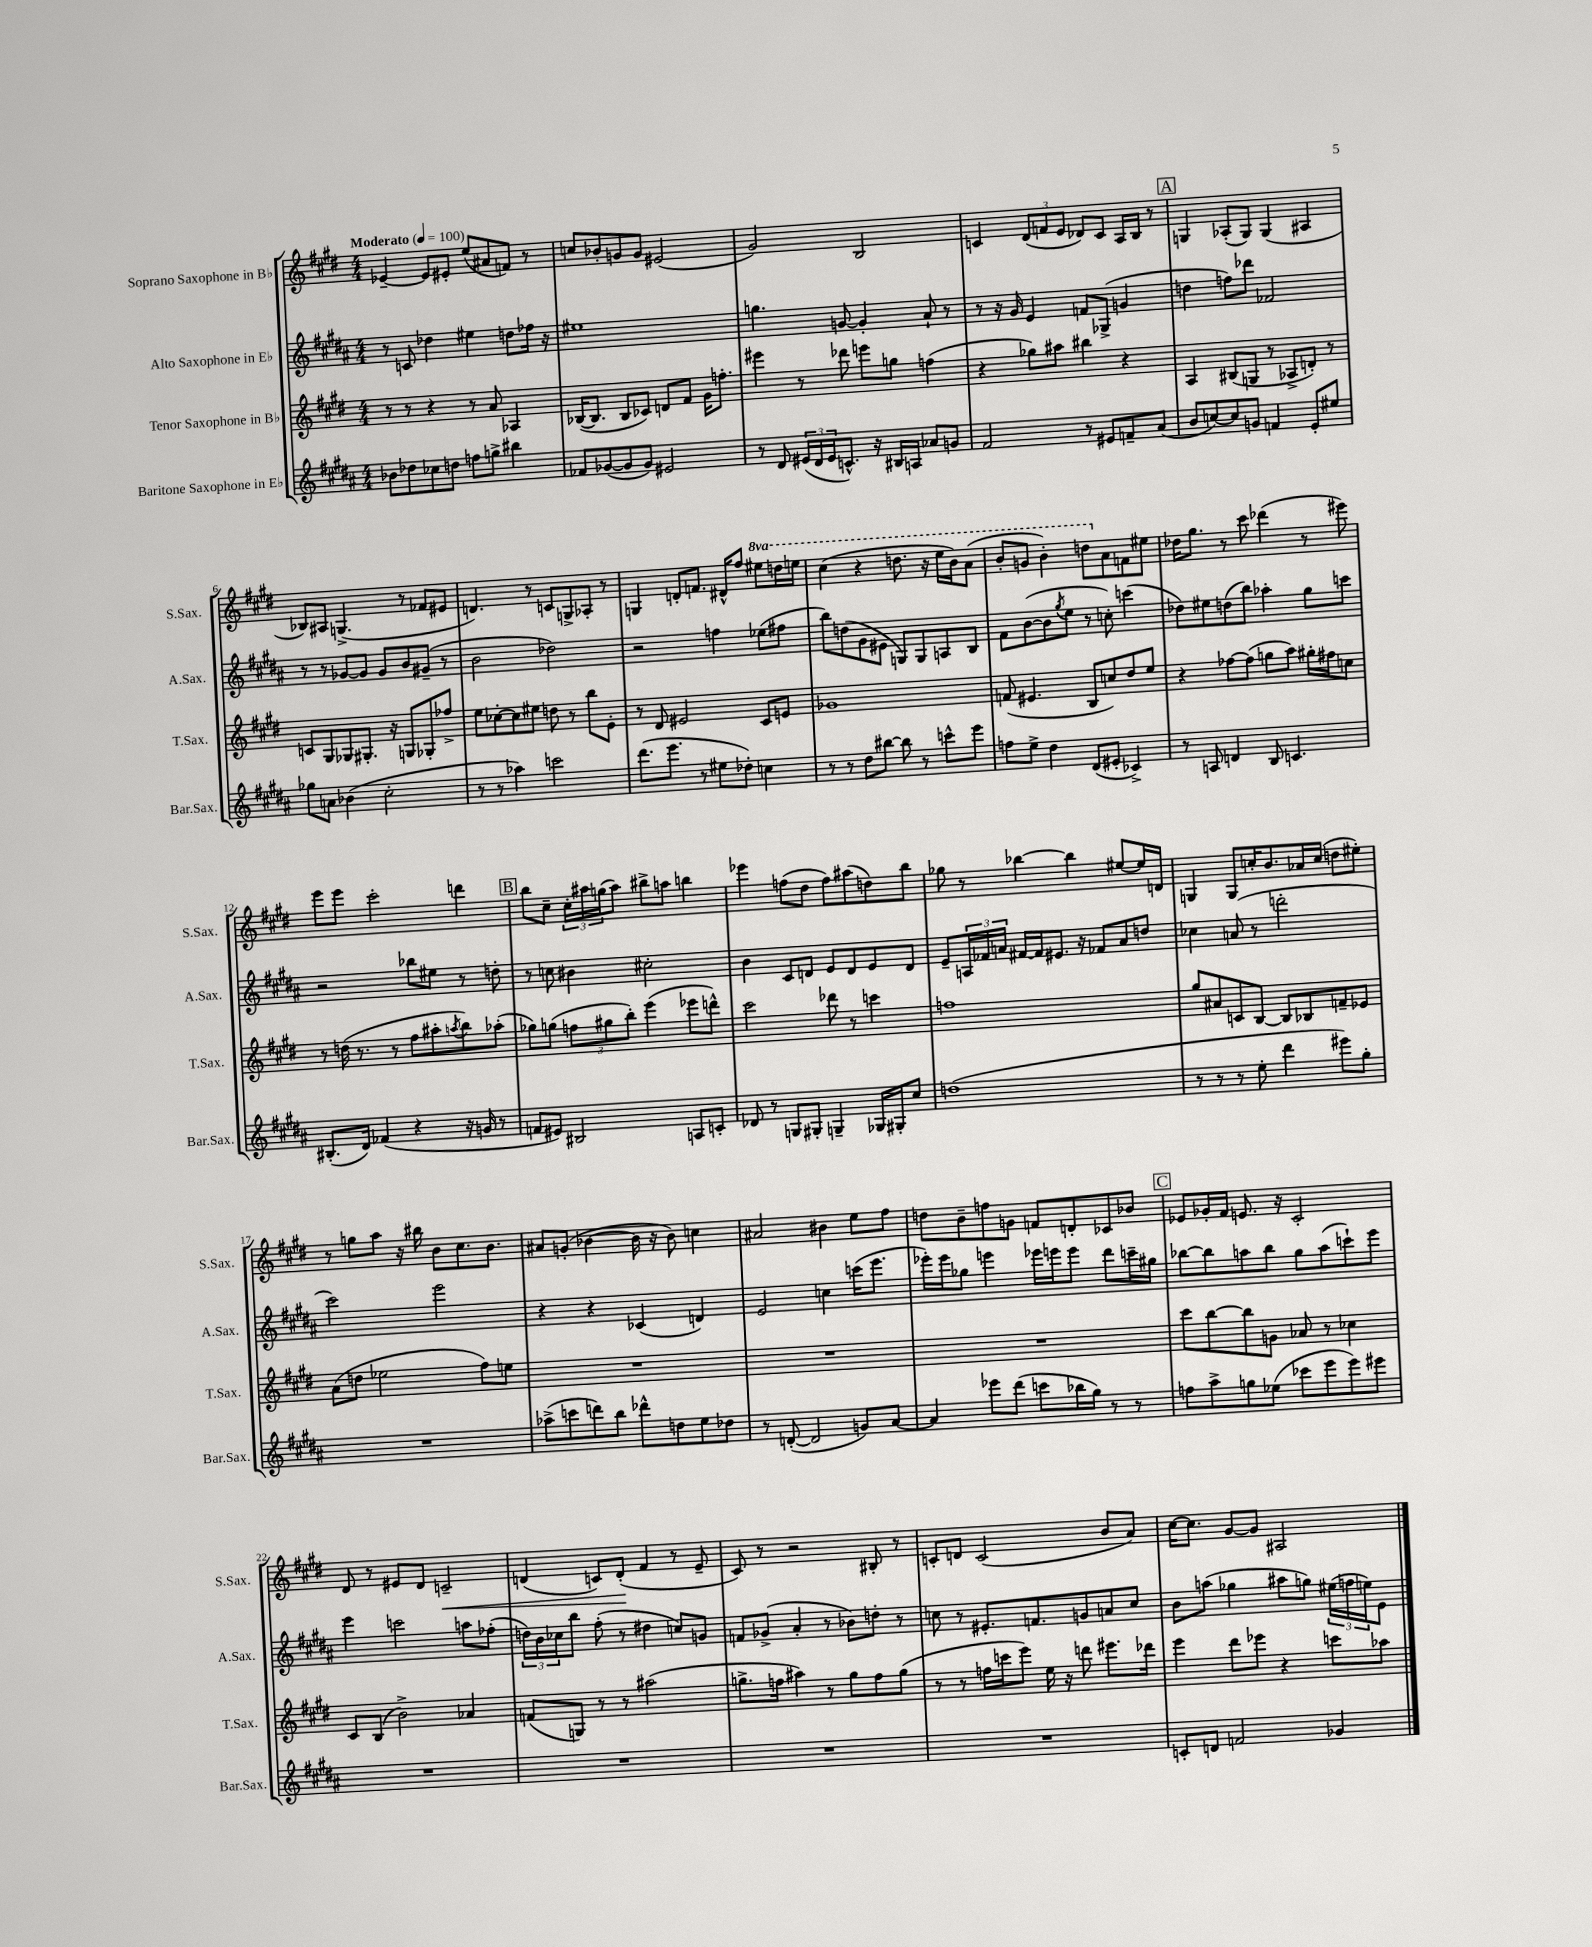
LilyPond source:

<<
\new StaffGroup <<
\new Staff = "s0" \with { instrumentName = "Soprano Saxophone in Bb" shortInstrumentName = "S.Sax." } {
    \clef treble \key e \major \numericTimeSignature \time 4/4 \set Staff.ottavationMarkups = #ottavation-simple-ordinals \tempo "Moderato" 4 = 100
    ees'4~-- ees'8 eis'8-. e''8( ais'8 f'8) r8 |
    c''8 bes'8-. g'8 g'8 eis'2( |
    gis'2) b2 |
    c'4 \tuplet 3/2 { dis'8( f'8 e'8 } des'8) c'8 a16 b16 r8 |
    \mark \markup { \box "A" } g4 aes8-.( g8) g4( ais4 |
    bes8) ais8 g4.->( r8 fes'8 eis'8 |
    d'4.) r8 c'8 g8-> aes8-. r8 |
    g4 d'8-. f'8. dis'16-^ fis''8 \ottava #1 eis'''8 d'''16 e'''16 |
    cis'''4( r4 d'''8. r16 e'''16 b''16) a''8( |
    b''8-. g''8 b''4-.) d'''8 \ottava #0 a'8 f'8 eis''8 |
    des''16 gis''8. r8 cis'''8 des'''4( r8 eis'''8) |
    e'''8 e'''8 cis'''2-. d'''4 |
    \mark \markup { \box "B" } b''8 cis''8-- \tuplet 3/2 { cis''16-. ais''16 g''16( } ais''8) bis''8-> a''8 b''4 |
    ees'''4 f''8( dis''8 f''8) ais''8( d''8) b''8 |
    ges''8 r8 bes''4~ bes''4 eis''8~ eis''16 d'16 |
    g4 g8 c''16-. b'8. aes'16 c''16( d''8 eis''8-.) |
    r8 g''8 a''8 r16 bis''16 b'8 cis''8. b'8. |
    ais'8 g'8-.( bes'4~ bes'16 r16 bes'8) c''4 |
    ais'2 bis'4 e''8 fis''8 |
    d''8 b'8-- f''8 g'8 f'8 d'8-. ces'8 bes'8 |
    \mark \markup { \box "C" } ees'8 ges'16-. fis'16 e'8. r16 cis'2-. |
    dis'8 r8 eis'8 dis'8 c'2--\< |
    d'4( c'8) d'8-.\!( fis'4 r8 e'8-- |
    cis'8) r8 r2 bis8-. r8 |
    c'8-. d'8 c'2( b'8 a'8) |
    cis''16~ cis''8. gis'8~ gis'8 ais2 \bar "|." |
}
\new Staff = "s1" \with { instrumentName = "Alto Saxophone in Eb" shortInstrumentName = "A.Sax." } {
    \clef treble \key b \major \numericTimeSignature \time 4/4
    r8 c'8 des''4 eis''4 d''8 fes''16 r16 |
    eis''1 |
    g''4. g'8~ g'4-. ais'8-! r8 |
    r8 r16 gis'16 e'4 f'8 ges8->( g'4 |
    \mark \markup { \box "A" } d''4 f''8) des'''8 fes'2 |
    r8 r8 ges'8~ ges'8 ges'8 b'8 gis'8--( r8 |
    b'2 des''2) |
    r2 f''4 ees''8( fis''8 |
    b''8) d''8( gis'8 eis'8 g8) g8 a8 b8 |
    fis'8 b'8~( b'8 \acciaccatura { gis''8 } e''8 r8 c''8-.) c'''4( |
    des''8) eis''8 d''8( b''8) aes''4-. gis''8 c'''8 |
    r2 bes''8 eis''8 r8 d''8-. |
    \mark \markup { \box "B" } r8 c''8 bis'4 cis''2-. |
    b'4 cis'8 d'8 e'8 d'8 e'8 d'8 |
    e'8-- \tuplet 3/2 { a16 fes'16 a'16 } fis'16~ fis'16 eis'8. r16 fes'8 a'8 d''8 |
    ces''4 a'8( r8 d'''2-. |
    cis'''2) e'''2 |
    r4 r4 ces'4( d'4) |
    e'2 c''4 c'''16( e'''8. |
    ees'''16-.) ees'''16 ges''8 e'''4 ees'''16 e'''16 e'''8 dis'''8 c'''16-- gis''16 |
    \mark \markup { \box "C" } bes''8~ bes''8 a''8 bes''8 gis''8 a''8( c'''8-!) e'''8 |
    e'''4 c'''2 a''8 fes''8-.( |
    \tuplet 3/2 { d''16) b'16 ces''16 } b''8 fis''8-.( r8 dis''4 c''8) g'8 |
    f'8 ges'8->( ais'4-. r8 bes'8) d''8-. r8 |
    c''8 r8 eis'8.-. f'8. g'8 a'8 c''8 |
    b'8 a''8( ges''4 ais''8 g''8) \tuplet 3/2 { eis''16( f''16 e''16) } e'8 \bar "|." |
}
\new Staff = "s2" \with { instrumentName = "Tenor Saxophone in Bb" shortInstrumentName = "T.Sax." } {
    \clef treble \key e \major \numericTimeSignature \time 4/4
    r8 r8 r4 r8 a'8 aes4 |
    bes16~( bes8. bes8 ces'8) d'8 fis'8 gis'16 f''8.-. |
    eis'''4 r8 des'''8 e'''8 g''8 f''4( |
    r4 ges''8) ais''8 bis''4 r4 |
    \mark \markup { \box "A" } a4 bis8( g8 r8 aes8-> d'8-.) r8 |
    c'8 gis8 ges8 gis8.-. r16 g8 ges8-. fes''8-> |
    e''8 ces''8~-. ces''8 eis''8 d''8 r8 b''8 e'8-. |
    r8 dis'8 eis'2 cis'8 e'8 |
    ges'1 |
    f'8( eis'4. b8 c''8) dis''8 e''8 |
    r4 fes''8~ fes''8( g''8 a''8) gis''16-. fis''16 c''8 |
    r8 d''16( r8. r8 fis''8 ais''8-. \acciaccatura { a''8 } b''8) aes''8-.( |
    \mark \markup { \box "B" } ges''8) g''8( \tuplet 3/2 { f''8 gis''8 b''8-.) } e'''4( ees'''8 d'''8-^) |
    cis'''2 des'''8 r8 c'''4 |
    f''1 |
    gis''8 ais'8 c'8 b8~ b8 bes8 f'8-- ees'8 |
    a'8( d''8 ees''2 fis''8) e''8 |
    R1 |
    R1 |
    R1 |
    \mark \markup { \box "C" } cis'''8 b''8~ b''8 g'8 aes'8 r8 ces''4 |
    cis'8 b8( b'2->) aes'4 |
    f'8( g8) r8 r8 ais''2( |
    g''8.-> f''16 ais''4) r8 g''8 f''8 g''8( |
    r8 r8 f''16 c'''16 e'''8) e''16 r16 d'''8 eis'''8. des'''16 |
    e'''4 dis'''8 ees'''8 r4 c'''8 aes''8 \bar "|." |
}
\new Staff = "s3" \with { instrumentName = "Baritone Saxophone in Eb" shortInstrumentName = "Bar.Sax." } {
    \clef treble \key b \major \numericTimeSignature \time 4/4
    bes'8 des''8 ces''8 d''8 f''8 g''8-> bis''4 |
    fes'8 ges'8~( ges'8 ges'8) eis'2 |
    r8 dis'8 \tuplet 3/2 { eis'16( dis'16 eis'16 } c'8.-^) r16 bis16 a16 aes'8 g'8 |
    fis'2 r8 eis'8 f'8-- ais'8( |
    \mark \markup { \box "A" } b'8 c''8~) c''8 g'8 f'4 e'8-. eis''8 |
    ges''8 a'8 bes'4( cis''2-. |
    r8 r8 aes''4) c'''2 |
    dis'''8.( e'''8. r8 eis''8 des''8-.) c''4 |
    r8 r8 dis''8 bis''8~ bis''8 r8 c'''8-^ e'''8 |
    f''8 e''8-> dis''4 dis'8( eis'8-. ces'4->) |
    r8 a8 d'4 b8 c'4. |
    bis8.-.( dis'16) fes'4( r4 r16 g'16 r8 |
    \mark \markup { \box "B" } f'8 eis'8) bis2 a8 c'8-. |
    des'8 r8 g8 gis8-. g4-- ges16 gis16-. cis''8 |
    d''1( |
    r8 r8 r8 e''8-. dis'''4 eis'''8) gis''8-. |
    R1 |
    aes''8->( c'''8 d'''8) b''8 des'''8-^ d''8 e''8 des''8 |
    r8 d'8~-.( d'2 g'8) ais'8~ |
    ais'4 ees'''8 dis'''8( c'''8 bes''16 gis''16) r8 r8 |
    \mark \markup { \box "C" } f''8 ais''8-> g''8 ees''8( ces'''8 e'''8 e'''8) eis'''8 |
    R1 |
    R1 |
    R1 |
    R1 |
    c'8-. d'8 f'2 ges'4 \bar "|." |
}
>>
>>
